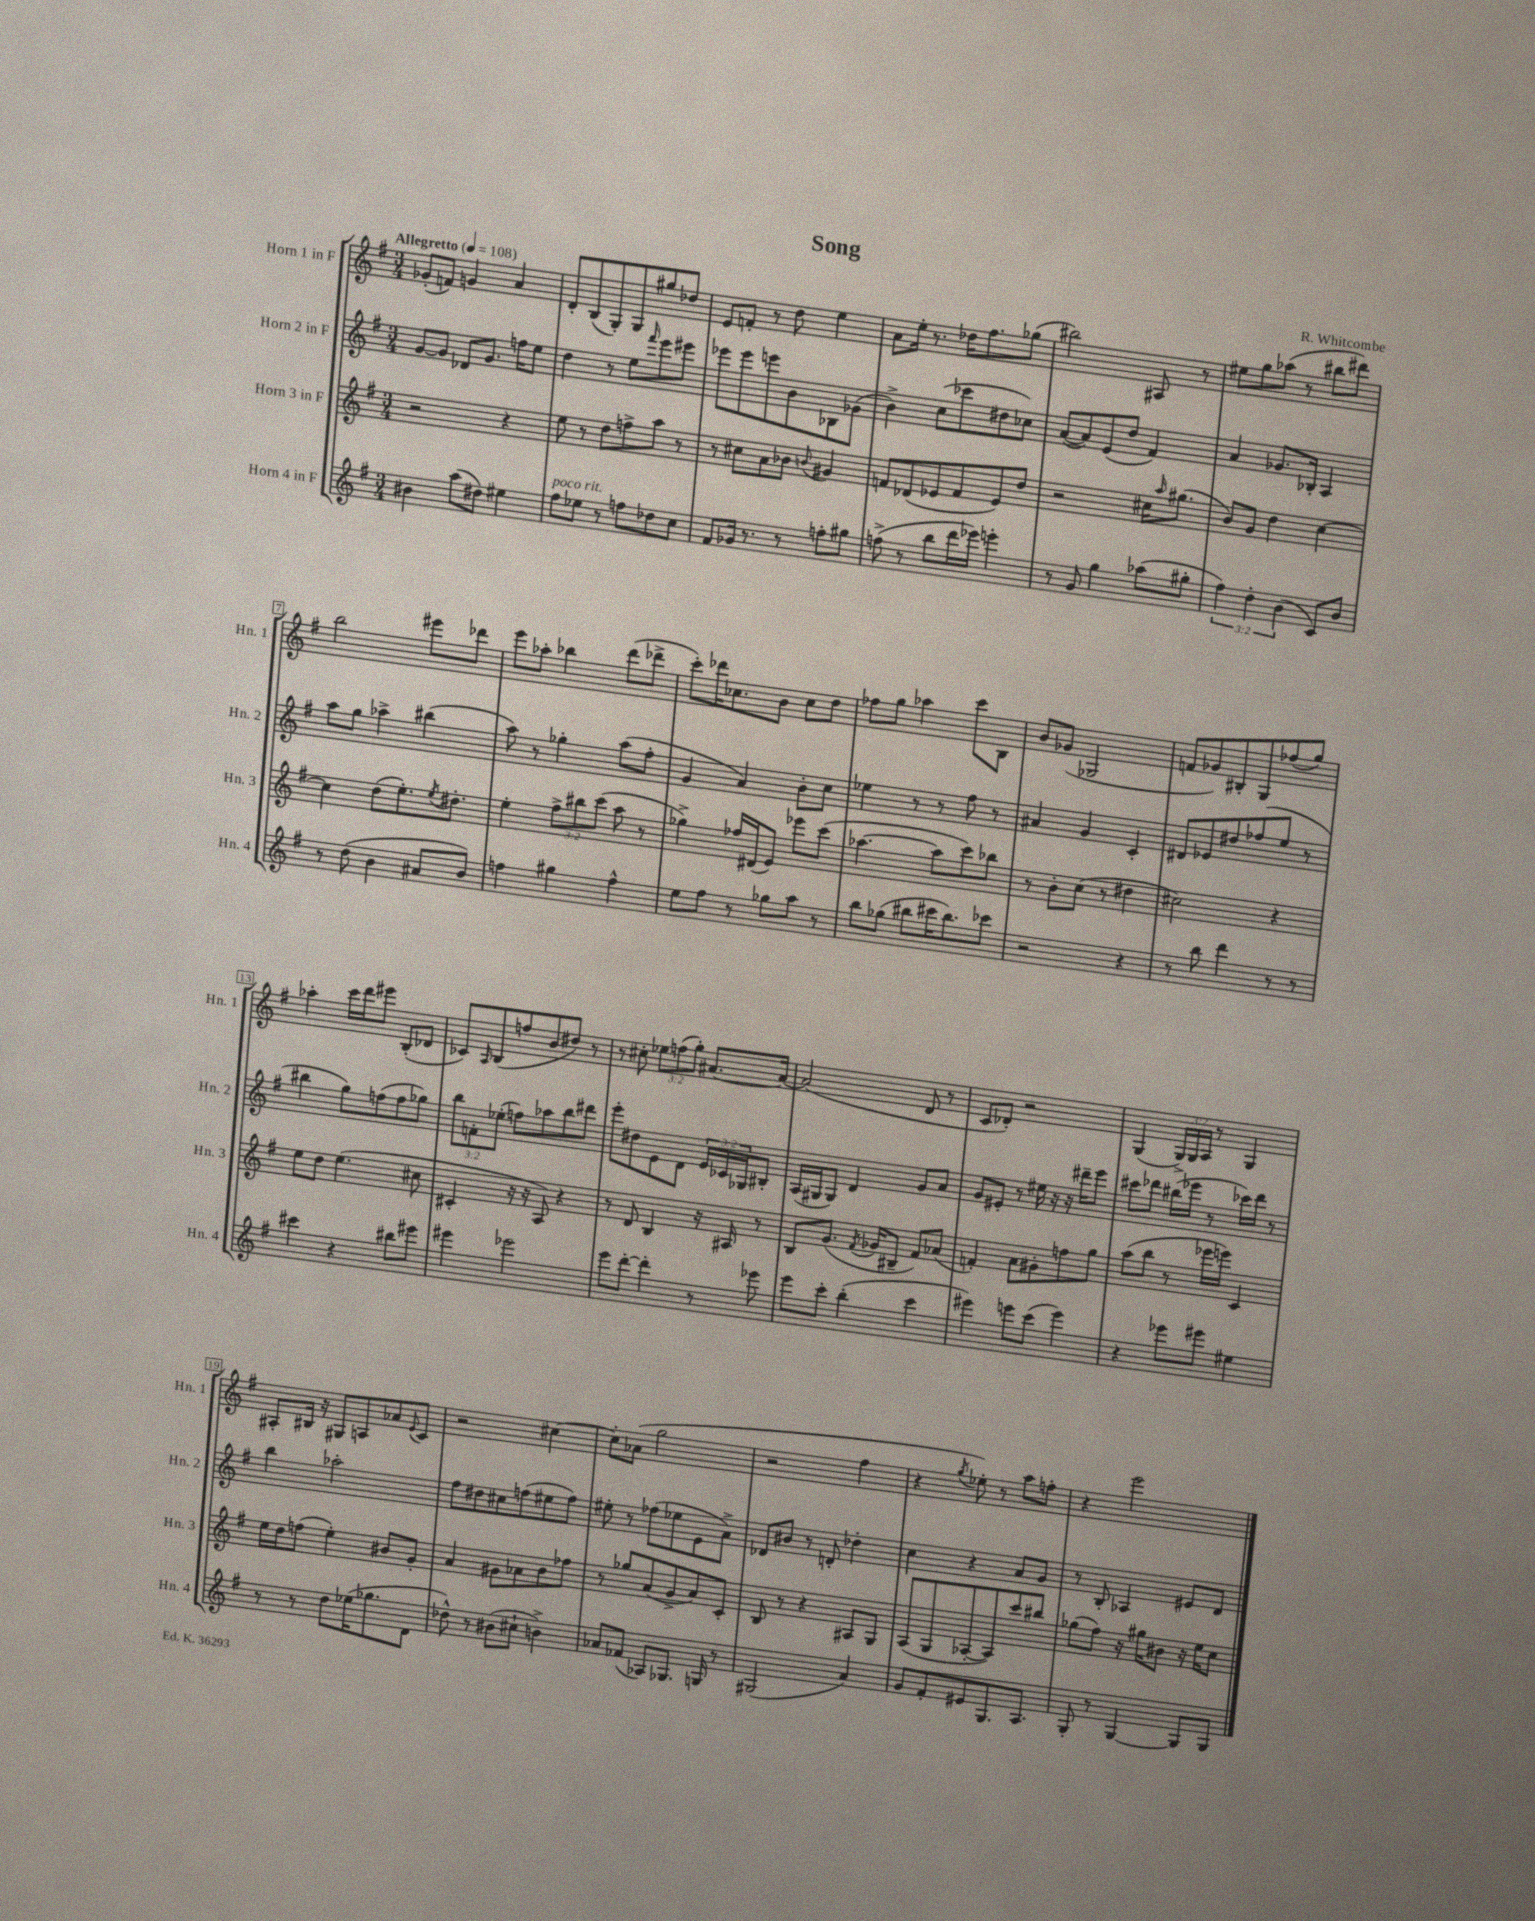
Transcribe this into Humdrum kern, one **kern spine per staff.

**kern	**kern	**kern	**kern
*part4	*part3	*part2	*part1
*staff4	*staff3	*staff2	*staff1
*I"Horn 4 in F	*I"Horn 3 in F	*I"Horn 2 in F	*I"Horn 1 in F
*I'Hn. 4	*I'Hn. 3	*I'Hn. 2	*I'Hn. 1
*clefG2	*clefG2	*clefG2	*clefG2
*k[f#]	*k[f#]	*k[f#]	*k[f#]
*M3/4	*M3/4	*M3/4	*M3/4
*MM108	*MM108	*MM108	*MM108
=1	=1	=1	=1
!	!	!	!LO:TX:a:B:t=Allegretto
4b#X\	2r	[8g/L	(8g-X'/L
.	.	8g/J]	8fn/J)
(8aa\L	.	8d-X/L	4gn/
8dd#X\J)	.	8.g/J	.
4ee#X\	4r	.	4a/
.	.	16ffn\KL	.
.	.	8ee\J	.
=2	=2	=2	=2
!LO:TX:a:i:t=poco rit.	!	!	!
8ff#\L	8ee\	4dd\	8d'/L
8ee-X\J	8r	.	(8B/
8r	8dd\L	8r	8G'/)
8ffn\L	8ffn^\	8ee\L	8G/
.	.	16qqfff#/	.
8dd-X\	8aa\J	8eee\	8gg#X/
8cc\J	8r	8eee#X\J	8dd-X/J
=3	=3	=3	=3
8f#/L	8r	8eee-X\L	8e/L
16g-X/Jk	8cc#X\L	8eee-\	8fn'/J
8.r	.	.	.
.	8a\	8eeen\	8r
8r	8b-X\J	8b\	8dd\
.	8qqbn/	.	.
8ffn'\L	4g#X/	8B-X\	4ee\
8gg#X\J	.	(8g-X\J	.
=4	=4	=4	=4
(8ffn^\	8fn/L	4b^\)	8a\L
8r	(8d-X/	.	16ee'\Jk
.	.	.	8.r
8bb\L	8e-X/	(8cc\L	.
16ddd\L	8f/	8ccc-X\	16dd-X\KL
16eee-X\JJ)	.	.	8.ff#\
4eeen'\	8e-/)	8dd#X\	.
.	8dd/J	8cc-X\J)	(8gg-X\J
=5	=5	=5	=5
8r	2r	([8a/L	2bb#X\)
8g/	.	8a/])	.
4gg\	.	(8e/	.
.	.	8dd/J	.
(8aa-X\L	16cc#X\KL	4f#/)	8A#X/
.	16qqaa/	.	.
.	(8.gg#X\J	.	.
8gg#X'\J	.	.	8r
=6	=6	=6	=6
6ff#\)	8b/L)	4a/	8ee#X\L
.	8g/J	.	8gg\
6dd'\	.	.	.
.	4dd\	8.g-X/L	(8aa-X\J
(6b\	.	.	.
.	.	.	8r
.	.	16B-X'/Jk	.
8c/L)	[4cc\	4A/	8bb#X\L
8b/J	.	.	8ddd#X\J)
!!LO:LB:g=z
=7	=7	=7	=7
8r	4cc\]	8aa\L	2bb\
(8dd\	.	8gg\J	.
4b\	(8dd\L	4aa-X^\	.
.	8.ee'\)	.	.
8a#X/L	.	(4bb#X\	8eee#X\L
.	8qee/	.	.
.	8.dd#X'\J	.	.
8b/J)	.	.	8ddd-X\J
=8	=8	=8	=8
4ffn\	4ee'\	8aa\)	8eee\L
.	.	8r	8aa-X'\J
4gg#X\	12ff#^\L	4gg-X'\	4bb-X\
.	12bb#X\	.	.
.	(12ccc\J	.	.
4ff^^\	8aa\	(8aa\L	(8ddd\L
.	8r	8ff#'\J	8ddd-X^\J
=9	=9	=9	=9
8ee\L	4gg-X^\)	4g/	8ccc'\L)
8ff#\J	.	.	16ddd-X\K
.	.	.	8.cc-X\
8r	16ff-X/LL	4a/)	.
.	(16d#X/J	.	.
8gg-X\L	8e/J)	.	8b\J
8aa\J	8eee-X\L	8b'\L	8cc-\L
8r	(8ccc\J	8cc\J	8dd\J
=10	=10	=10	=10
8bb\L	[4.aa-X\	4ee-X\	8ff-X\L
(8gg-X\J	.	.	8gg\J
8bb#X\L	.	8r	4aa-X\
16ccc#X\K	8aa-\L]	8r	.
8.bb#\)	.	.	.
.	8ccc\)	8ff#\	8ccc\L
8ccc-X\J	8bb-X\J	8r	8B\J
=11	=11	=11	=11
2r	8r	4a#X/	8b/L
.	8b'\L	.	(8g-X/J
.	(8cc\J	4g/	2G-X/
.	8r	.	.
4r	4dd#X\	4c'/	.
=12	=12	=12	=12
8r	2cc#X\)	8d#X/L	8fn/L
8bb\	.	8e-X/	8g-X/)
4ddd\	.	8dd#X/	8B#X'/
.	.	(8ff-X/	8G/
8r	4r	8ee/J	(8ff-X/
8r	.	8r	8gg/J)
!!LO:LB:g=z
=13	=13	=13	=13
4ccc#X\	8ee\L	4bb#X\	4aa-X'\
.	8dd\J	.	.
4r	(4.ee\	8gg\L)	16ccc\LL
.	.	.	16ddd\J
.	.	(8ffn\	8eee#X\J
8bb#X\L	.	8ff\	(8B'/L
8eee#X\J	8cc#X\	8gg-X\J)	8d-X/J
=14	=14	=14	=14
4eee#X\	4c#X'/	12bb\L	8c-X/L)
.	.	12fn'\	.
.	.	.	16qqA/
.	.	.	(8B/
.	.	(12ee-X'\J	.
2eee-X\	16r	8ffn\L)	8ffn/
.	16r	.	.
.	8A/)	8aa-X\	8b/
.	4r	8bb\	8dd#X/J)
.	.	8ddd#X\J	8r
=15	=15	=15	=15
8eee\L	8r	8eee'\L	8r
[8ddd'\J	8d/	8dd#X\	8cc#X'\
4ddd'\]	4B/	8e\	12ee-X\L
.	.	.	(12ffn\
.	.	8d\J	.
.	.	.	12gg'\J)
8r	16r	24e/LL	[8.a#X/L
.	.	24c-X/	.
.	16A#X/	.	.
.	.	24G-X/J	.
8eee-X\	8r	8B#X'/J	.
.	.	.	16a#/Jk_
=16	=16	=16	=16
8eee\L	8B/L	(16A/LL	(2a#/]
.	.	16G#X/J	.
8ccc'\J	(8.g/J	8G#/J)	.
(4bb'\	.	4d/	.
.	8qf#/	.	.
.	16g-X/KL	.	.
.	8B#X~/J	.	.
4ccc\	8f#/L)	8g/L	8d/
.	(8a-X/J	8a/J	8r
=17	=17	=17	=17
4eee#X\)	4fn'/)	8g/L	8c/L
.	.	8e#X'/J	8d-X'/J)
8eeen\L	8a\L	8r	2r
(8ccc\J	8g#X'\	16ee#X\	.
.	.	16r	.
4eee\)	8ffn\	16r	.
.	.	16ddd#X~\KL	.
.	8gg\J	8eee\J	.
=18	=18	=18	=18
4r	(8aa\L	8ccc#X\L	(4G/
.	8bb\J	8ddd-X\J	.
8eee-X\L	8r	(16bb#X\LL	24G^/LL)
.	.	.	24G/
.	.	16eee-X\JJ	.
.	.	.	24A/JJ
8eee#X\J	16eee-X\LL	8r	8r
.	16eeen\JJ)	.	.
4ee#X\	4c/	16ccc-X\LL)	4G/
.	.	16ddd-\JJ	.
.	.	8r	.
!!LO:LB:g=z
=19	=19	=19	=19
8r	16ee\LL	4bb\	8A#X'/L
.	16dd\J	.	.
8r	(8ffn\J	.	16B#X/Jk
.	.	.	16r
8dd\L	4ee'\)	2aa-X'\	8G#X/L
(16ee-X\K	.	.	8An/
8.gg-X\	.	.	.
.	8b#X/L	.	8a-X/
.	.	.	8qqe/
8d\J	8g'/J	.	8c/J
=20	=20	=20	=20
8dd-X^^\)	4a/	8ff#\L	2r
8r	.	8dd#X\	.
(8b#X\L	8g#X\L	8cc#X\	.
8cc#X`\J	8a-X\	(8ffn\	.
4bn^\)	8b\	8ee#X\	[4cc#X\
.	8ff-X\J	8ff\J)	.
=21	=21	=21	=21
8a-X/L	8r	8ee#X'\	8cc#'\L]
(8f-X/J	8gg-X/L	8r	(8a-X\J
8A-X/L)	(8a/	(8ff-X\L	2gg\
8.G-X/J	8g^/	8ee-X\	.
.	8a/)	8e\	.
16Gn/	.	.	.
8r	8c'/J	8a^\J)	.
=22	=22	=22	=22
(2G#X/	8B/	8d-X/L	2r
.	8r	8b#X/J	.
.	4r	8r	.
.	.	8dn'/	.
4a/)	8A#X/L	4dd-X'\	4ff#\
.	8G/J	.	.
=23	=23	=23	=23
8g/L	(8A/L	4cc\	4r
8f#'/	8G/	.	.
.	.	.	8qgg/
8e#X/	[8A-X'/	4r	8ee-X'\)
8.G/	8A-/])	.	8r
.	8ccc/	8a/L	8aa\L
8.A/J	.	.	.
.	8bb#X/J	8g/J	8ffn'\J
=24	=24	=24	=24
8G'/	(8gg-X\L	8r	4r
8r	8ff#\J)	8B'/	.
[4G/	16r	4A-X/	2eee\
.	16gg#X\KL	.	.
.	8b#X\J	.	.
8G/L]	16r	8e#X/L	.
.	16ee\KL	.	.
8G/J	8cc\J	8d/J	.
==	==	==	==
*-	*-	*-	*-
